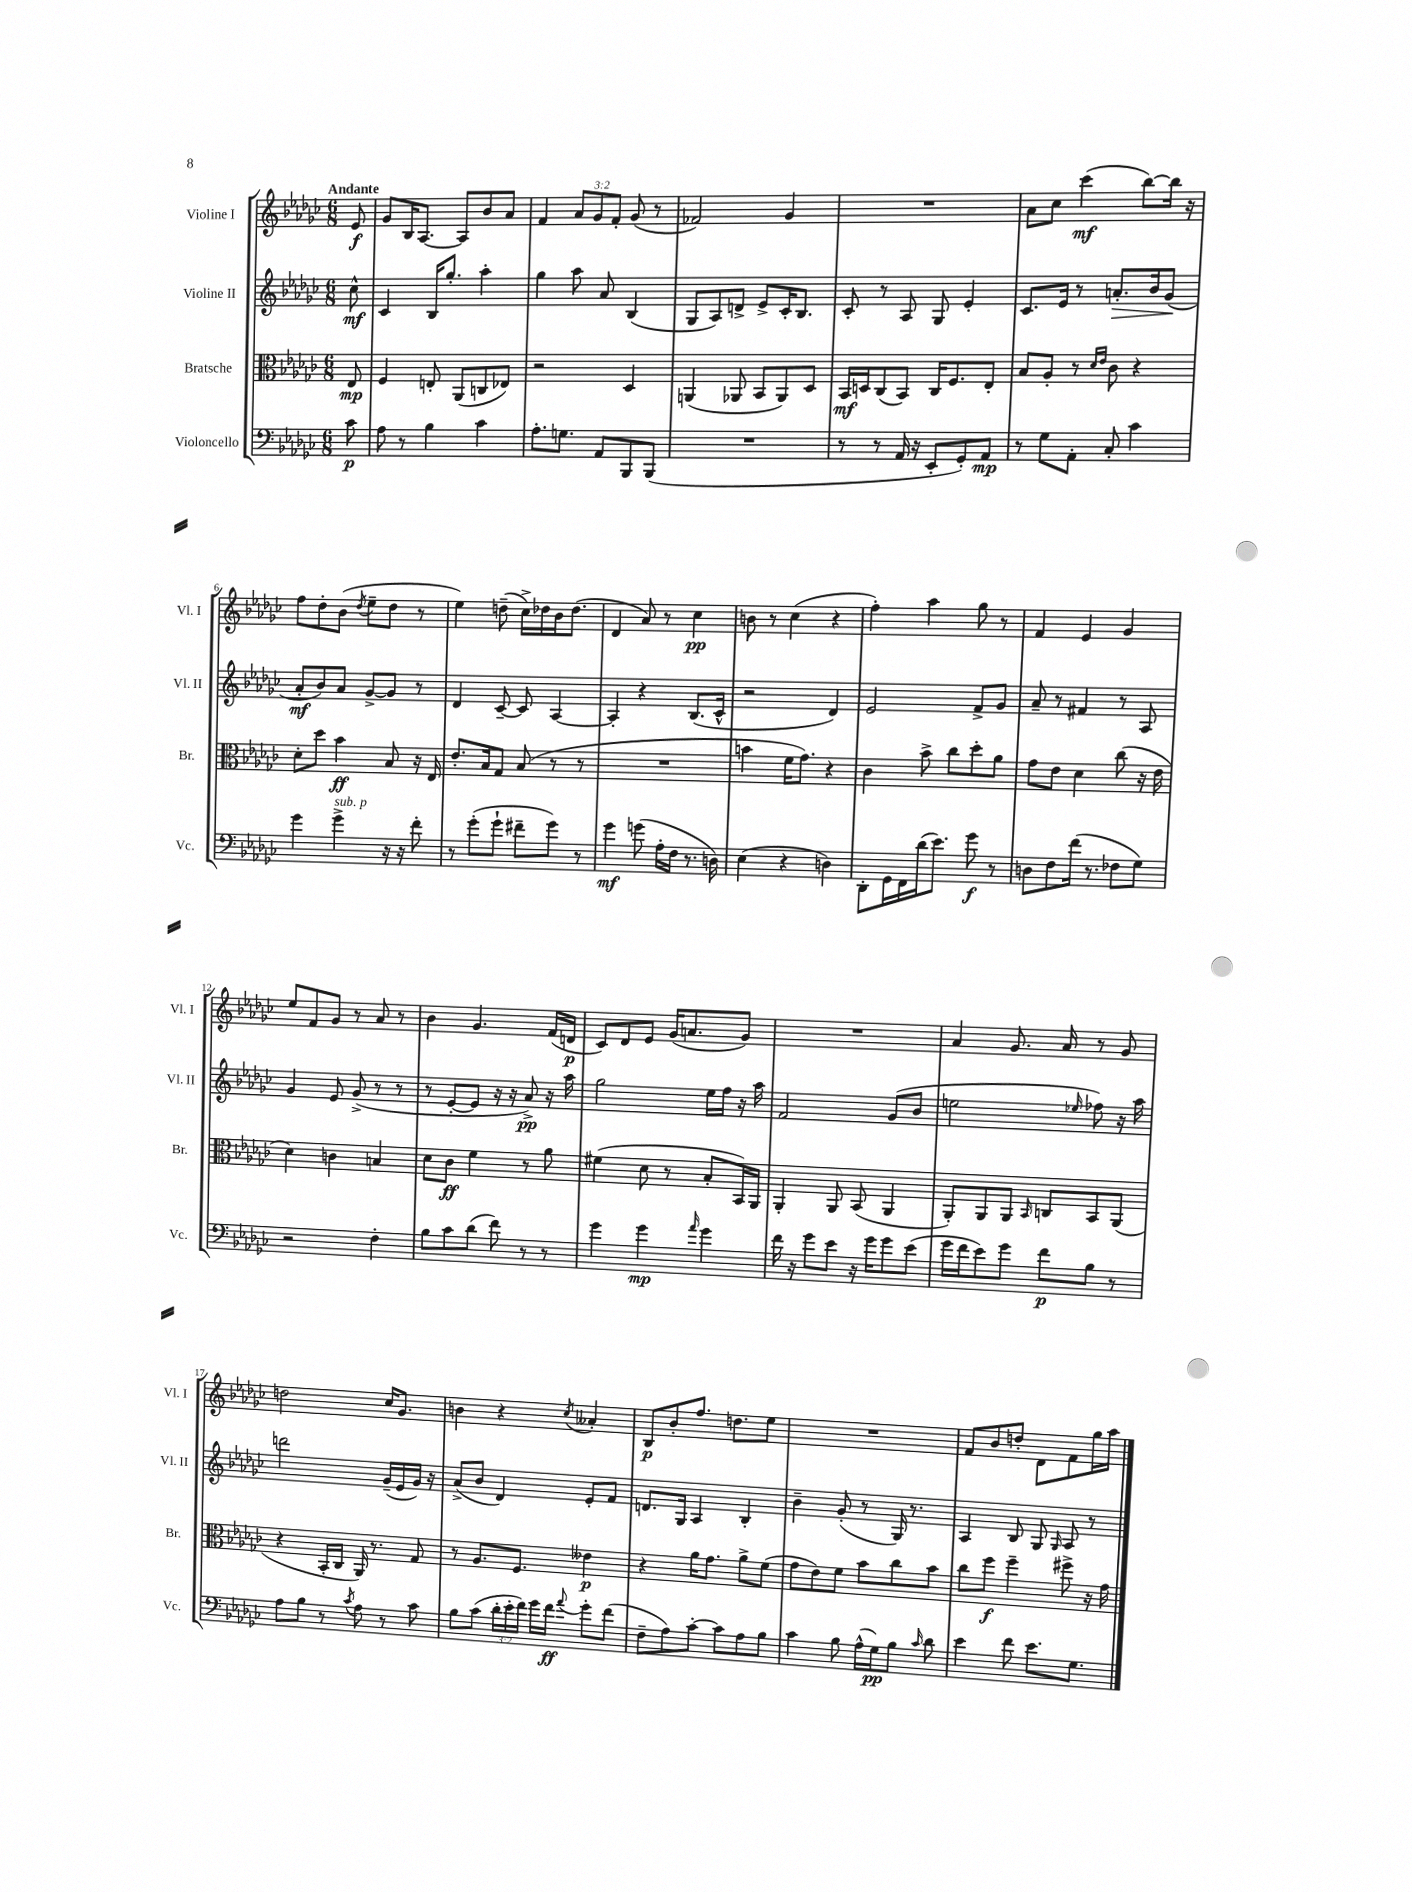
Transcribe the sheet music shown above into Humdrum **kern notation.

**kern	**kern	**kern	**kern
*staff4	*staff3	*staff2	*staff1
*clefF4	*clefC3	*clefG2	*clefG2
*k[b-e-a-d-g-c-]	*k[b-e-a-d-g-c-]	*k[b-e-a-d-g-c-]	*k[b-e-a-d-g-c-]
*M6/8	*M6/8	*M6/8	*M6/8
8c-	8E-	8cc-^^	8e-
=	=	=	=
8A-	4F	4c-	8g-
8r	.	.	16B-
.	.	.	[8.A-
4B-	8E'	16B-	.
.	.	8.gg-'	.
.	(8AA-	.	8A-]
4c-	8C	4aa-'	8b-
.	8E-)	.	8a-
=	=	=	=
8.A-'	2r	4gg-	4f
8.G	.	.	.
.	.	8aa-	12a-
.	.	.	12g-
8AA-	.	8a-	.
.	.	.	12f'
8BBB-	4D-	(4B-	(8g-
(8BBB-	.	.	8r
=	=	=	=
2.r	(4AA	8G-	2f-)
.	.	8A-)	.
.	8AA-	8d^	.
.	8BB-	8e-^	.
.	8AA-)	16c-'	4g-
.	.	8.B-	.
.	8D-	.	.
=	=	=	=
8r	16BB-	8c-'	2.r
.	16D	.	.
8r	(8C-	8r	.
16AA-	8BB-)	8A-	.
16r	.	.	.
8EE-'	16C-	8G-	.
.	8.F	.	.
8GG-')	.	4e-'	.
8AA-	8E-'	.	.
=	=	=	=
8r	8B-	8.c-	8a-
8G-	8A-'	.	8cc-
.	.	16e-	.
8AA-'	8r	8r	(4ccc-
.	16qqd-	.	.
.	16qqe-	.	.
8C-'	8c-	8.a'	.
4c-	4r	.	[8bb-)
.	.	16b-	.
.	.	(8g-	16bb-]
.	.	.	16r
=	=	=	=
4g-	8d-'	8a-'	8ff
.	8dd-	8b-)	8dd-'
4g-^	4b-	8a-	(8b-
.	.	.	8qdd-
.	.	[8g-^	8ee-~
16r	8B-	8g-]	8dd-
16r	.	.	.
8f'	16r	8r	8r
.	16E-	.	.
=	=	=	=
8r	8.e-'	4d-	4ee-)
(8g-'	.	.	.
.	16B-	.	.
8g-`	8G-	[8c-~	(8dd~
8f#~	(8B-	8c-]	16cc-^)
.	.	.	16dd-
8g-)	8r	[4A-	16b-
.	.	.	(8.dd-
8r	8r	.	.
=	=	=	=
4g-	2.r	4A-']	4d-
(8g	.	4r	8a-)
16A-'	.	.	8r
16F	.	.	.
8.r	.	(8.B-	4cc-
16D)	.	16c-^^	.
=	=	=	=
(4E-	4b	2r	8b
.	.	.	8r
4r	16f	.	(4cc-
.	8.g-)	.	.
4D)	4r	4d-)	4r
=	=	=	=
8DD-'	4c-	2e-	4ff')
16GG-	.	.	.
16FF	.	.	.
(16d-	8b-^	.	4aa-
8.e-)	.	.	.
.	8cc-	.	.
8g-	8dd-'	8f^	8gg-
8r	8a-	8g-	8r
=	=	=	=
8D	8g-	8a-~	4f
8F	8e-	8r	.
(16f	4d-	4f#	4e-
8.r	.	.	.
8F-	(8cc-	8r	4g-
8G-)	16r	8A-	.
.	16e-	.	.
=	=	=	=
2r	4d-)	4g-	8ee-
.	.	.	8f
.	4c	8e-	8g-
.	.	(8g-^	8r
4F'	4B	8r	8a-
.	.	8r	8r
=	=	=	=
8B-	8d-	8r	4b-
8c-	8c-	[8e-'	.
(8d-	4f	8e-]	4.g-
8f)	.	16r	.
.	.	16r	.
8r	8r	8a-^)	.
8r	8a-	16r	(16f
.	.	16aa-	16d
=	=	=	=
4g-	(4f#	2gg-	8c-)
.	.	.	8d-
4g-	8d-	.	8e-
.	8r	.	(16g-
.	.	.	8.a
16qqa-	.	.	.
4g-	8B-'	16ee-	.
.	.	16ff	.
.	16BB-)	16r	8g-)
.	16AA-	16aa-	.
=	=	=	=
16f	4AA-'	2f	2.r
16r	.	.	.
8g-	.	.	.
8e-	8AA-	.	.
16r	(8BB-	.	.
16g-	.	.	.
8g-	4AA-	(8g-	.
(8e-	.	8b-	.
=	=	=	=
16g-	8AA-')	2ee	4a-
16f	.	.	.
8e-)	8AA-	.	.
8g-	8AA-	.	8.g-
.	16qqBB-	.	.
8f	8C	.	.
.	.	.	16a-
.	.	16qqee-	.
8B-	8BB-	8ff-)	8r
8r	(8AA-	16r	8g-
.	.	16aa-	.
=	=	=	=
8A-	4r	2ddd	2dd
8B-	.	.	.
8r	16BB-'	.	.
.	16C-	.	.
8qc-	.	.	.
8A-	16AA-)	.	.
.	8.r	.	.
8r	.	(16g-~	16cc-
.	.	16e-	8.g-
8c-	8G-	16g-)	.
.	.	16r	.
=	=	=	=
8B-	8r	(8a-^	4b
(8c-	8.A-	8b-	.
24d-'	.	4d-)	4r
24e-'	.	.	.
.	8.F	.	.
24f)	.	.	.
16g-	.	.	.
16f	.	.	.
8qqa-	.	.	8qcc-
8g-'	4e--	8e-'	4a--'
(8f	.	8f	.
=	=	=	=
8F~	4r	8.d	8B-
8A-)	.	.	8b-'
.	.	16G-	.
[8c-'	16a-	4A-	8.ff
.	8.g-	.	.
8c-]	.	.	.
.	.	.	8.dd
8A-	8a-^	4B-'	.
8B-	(8f	.	8ee-
=	=	=	=
4c-	8g-	4b-~	2.r
.	8e-)	.	.
8B-	8f	(8g-'	.
(16A-^^	8b-	8r	.
16G-)	.	.	.
8B-	8cc-	16G-)	.
.	.	8.r	.
16qqc-	.	.	.
8d-	8b-	.	.
=	=	=	=
4e-	8cc-	4A-	8f
.	8ff	.	8b-
8f	4ff~	8B-	8dd'
8.e-	.	8G-	8d-
.	.	16qqG-	.
.	8ff#^	8A-	8f
8.G-	.	.	.
.	16r	8r	16gg-
.	16g-	.	16aa-
==	==	==	==
*-	*-	*-	*-
